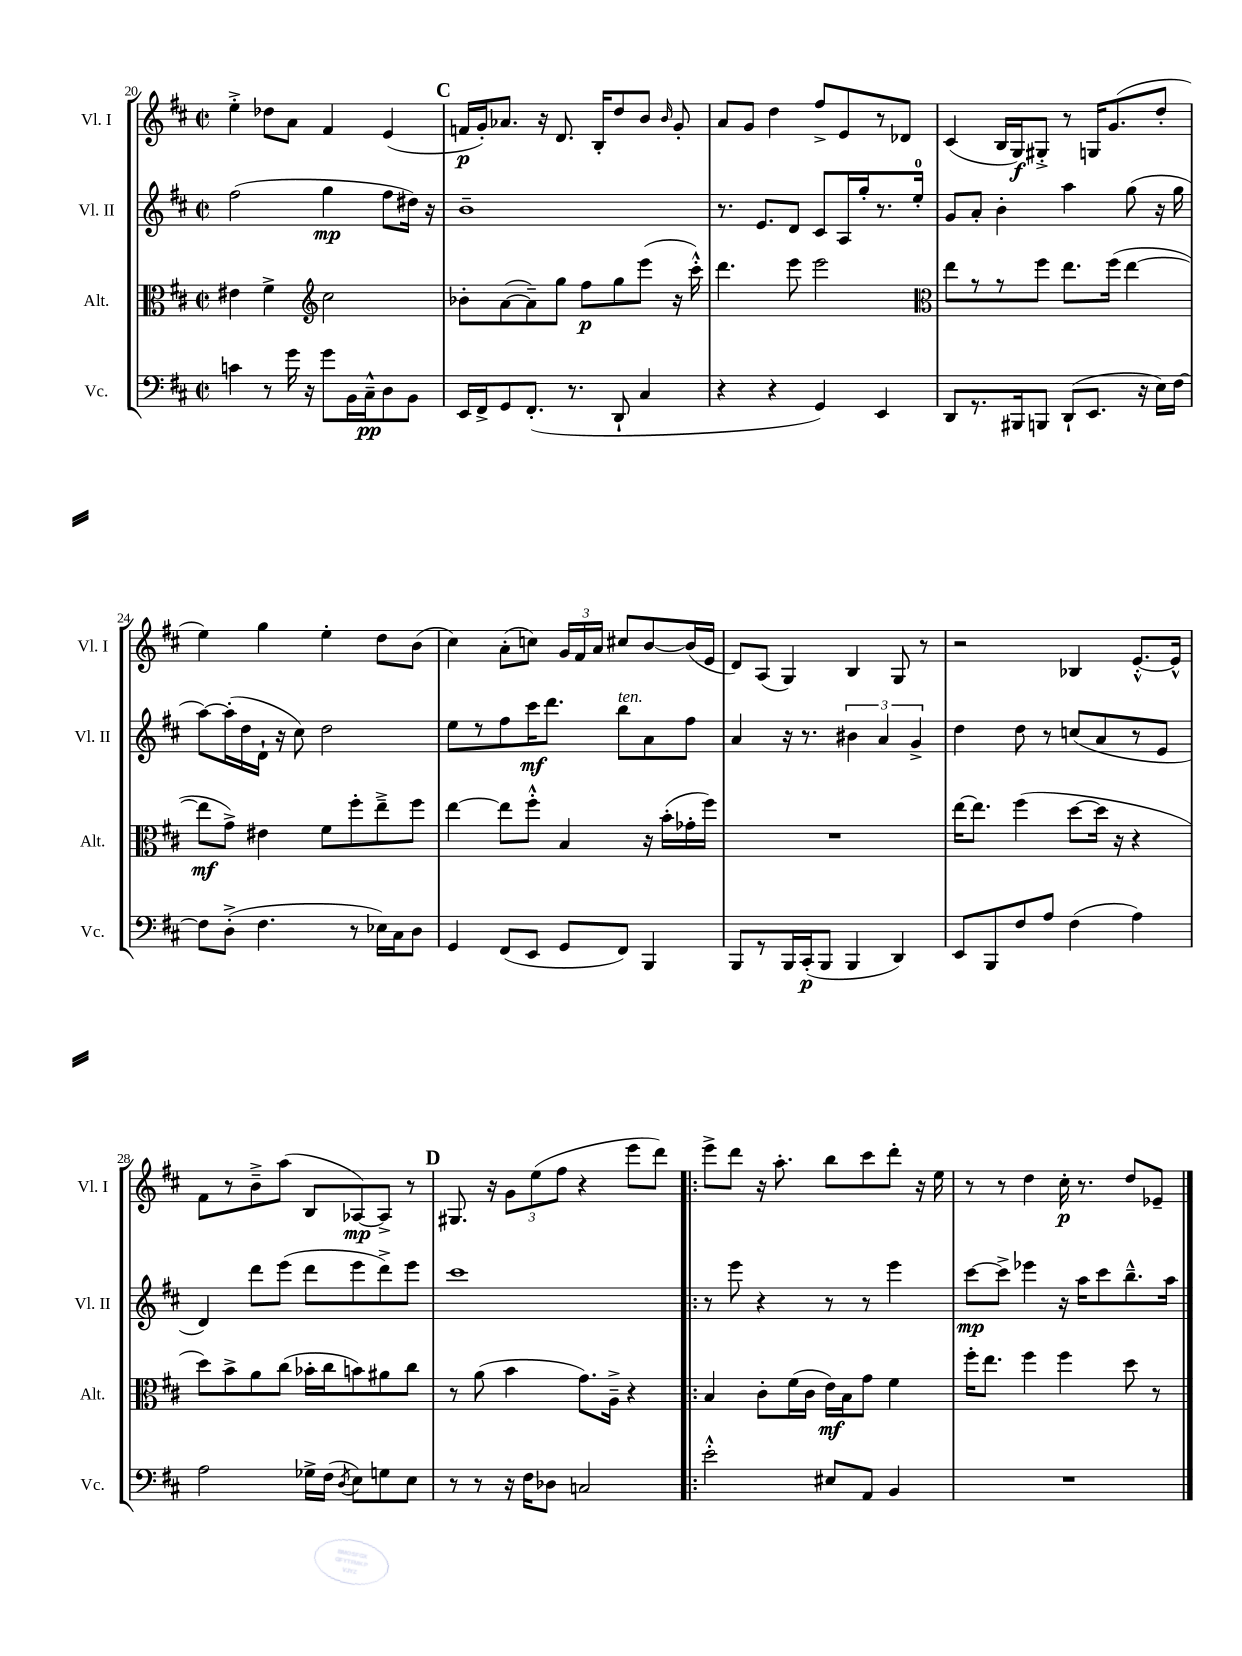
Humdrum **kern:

**kern	**kern	**kern	**kern
*staff4	*staff3	*staff2	*staff1
*clefF4	*clefC3	*clefG2	*clefG2
*k[f#c#]	*k[f#c#]	*k[f#c#]	*k[f#c#]
*M2/2	*M2/2	*M2/2	*M2/2
*met(c|)	*met(c|)	*met(c|)	*met(c|)
4c	4e#	(2ff#	4ee'^
8r	4f#^	.	8dd-
16g	.	.	8a
16r	.	.	.
*	*clefG2	*	*
8g	2cc#	4gg	4f#
16BB	.	.	.
16C#~^^	.	.	.
8D	.	8ff#	(4e
8BB	.	16dd#)	.
.	.	16r	.
=	=	=	=
16EE	8b-'	1b~	16f
16FF#^	.	.	16g')
8GG	([8a	.	8.a-
(8.FF#'	8a~])	.	.
.	.	.	16r
.	8gg	.	8.d
8.r	.	.	.
.	8ff#	.	.
.	.	.	16B'
8DD`	8gg	.	8dd
4C#	(8eee	.	8b
.	.	.	16qqb
.	16r	.	8g'
.	16ccc#'^^)	.	.
=	=	=	=
4r	4.ddd	8.r	8a
.	.	.	8g
.	.	8.e	.
4r	.	.	4dd
.	8eee	8d	.
4GG)	2eee	8c#	8ff#^
.	.	16A	8e
.	.	16gg'	.
4EE	.	8.r	8r
.	.	.	8d-
.	.	16ee'	.
=	=	=	=
*	*clefC3	*	*
8DD	8ee	8g	(4c#
8.r	8r	8a'	.
.	8r	4b'	16B
16BBB#	.	.	16G)
8BBB	8ff#	.	8G#'^
(8DD`	8.ee	4aa	8r
8.EE	.	.	16G
.	(16ff#	.	(8.g
.	[4ee	(8gg	.
16r	.	.	.
16E)	.	16r	8dd'
[16F#	.	16gg	.
=	=	=	=
8F#]	8ee]	[8aa)	4ee)
(8D'^	8g^)	(16aa']	.
.	.	16dd	.
4.F#	4e#	16d`	4gg
.	.	16r	.
.	.	8cc#)	.
.	8f#	2dd	4ee'
8r	8ff#'	.	.
16E-)	8ee~^	.	8dd
16C#	.	.	.
8D	8ff#	.	(8b
=	=	=	=
4GG	[4ee	8ee	4cc#)
.	.	8r	.
(8FF#	8ee]	8ff#	(8a'
8EE	8ff#'^^	16ccc#	8cc)
.	.	8.ddd	.
8GG	4B	.	24g
.	.	.	24f#
.	.	.	24a
8FF#)	.	8bb	8cc#
4BBB	16r	8a	[8b
.	(16b'	.	.
.	16g-'	8ff#	(16b]
.	16ff#)	.	16e
=	=	=	=
8BBB	1r	4a	8d)
8r	.	.	(8A
16BBB	.	16r	4G)
(16CC#'	.	8.r	.
8BBB	.	.	.
4BBB	.	6b#	4B
.	.	6a	.
4DD)	.	.	8G
.	.	6g^	.
.	.	.	8r
=	=	=	=
8EE	[16ee	4dd	2r
.	8.ee]	.	.
8BBB	.	.	.
8F#	(4ff#	8dd	.
8A	.	8r	.
(4F#	[8dd	(8cc	4B-
.	16dd]	8a	.
.	16r	.	.
4A)	4r	8r	[8.e'^^
.	.	8e	.
.	.	.	16e^^]
=	=	=	=
2A	8dd)	4d)	8f#
.	8b^	.	8r
.	8a	8ddd	8b~^
.	(8cc#	(8eee	(8aa
16G-^	16b-'	8ddd	8B
(16F#	16cc#	.	.
8qD	.	.	.
8E)	8b)	8eee	[8A-)
8G	8a#	8ddd^)	8A-^]
8E	8cc#	8eee	8r
=	=	=	=
8r	8r	1ccc#	8.G#
8r	(8a	.	.
.	.	.	16r
16r	4b	.	12g
16F#	.	.	.
.	.	.	(12ee
8D-	.	.	.
.	.	.	12ff#
2C	8.g)	.	4r
.	16A~^	.	.
.	4r	.	8eee
.	.	.	8ddd)
=!|:	=!|:	=!|:	=!|:
2e'^^	4B	8r	8eee^
.	.	8eee	8ddd
.	8c#'	4r	16r
.	.	.	8.aa'
.	(16f#	.	.
.	16c#	.	.
8E#	16e)	8r	8bb
.	16B	.	.
8AA	8g	8r	8ccc#
4BB	4f#	4eee	8ddd'
.	.	.	16r
.	.	.	16ee
=	=	=	=
1r	16ff#'	[8ccc#	8r
.	8.ee	.	.
.	.	8ccc#^]	8r
.	4ff#	4eee-	4dd
.	4ff#	16r	16cc#'
.	.	16aa	8.r
.	.	8ccc#	.
.	8dd	8.bb~^^	8dd
.	8r	.	8e-~
.	.	16aa	.
==	==	==	==
*-	*-	*-	*-
